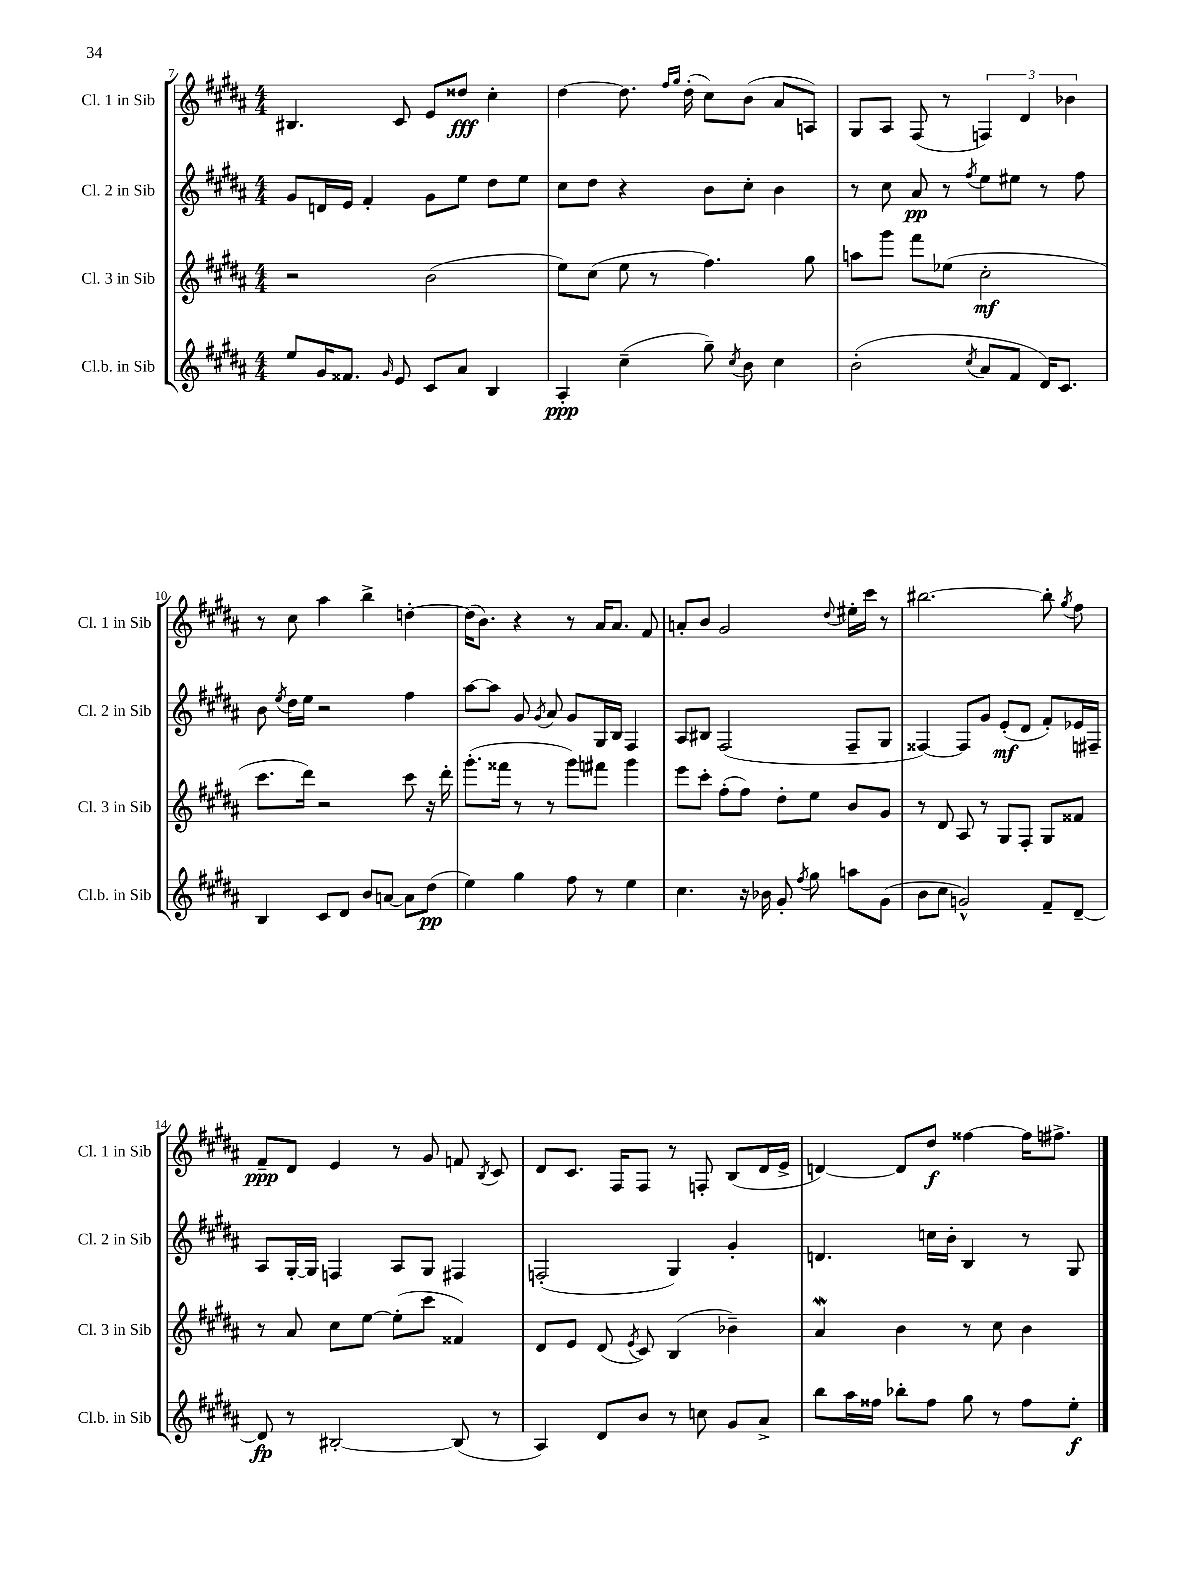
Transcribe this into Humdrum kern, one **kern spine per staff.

**kern	**kern	**kern	**kern
*staff4	*staff3	*staff2	*staff1
*clefG2	*clefG2	*clefG2	*clefG2
*k[f#c#g#d#a#]	*k[f#c#g#d#a#]	*k[f#c#g#d#a#]	*k[f#c#g#d#a#]
*M4/4	*M4/4	*M4/4	*M4/4
8ee	2r	8g#	4.B#
16g#	.	16d	.
8.f##	.	16e	.
.	.	4f#'	.
16qqg#	.	.	.
8e	.	.	8c#
8c#	(2b	8g#	8e
8a#	.	8ee	8dd##
4B	.	8dd#	4cc#'
.	.	8ee	.
=	=	=	=
4A#'	8ee)	8cc#	[4dd#
.	(8cc#	8dd#	.
(4cc#~	8ee	4r	8.dd#]
.	8r	.	.
.	.	.	16qqff#
.	.	.	16qqgg#
.	.	.	(16dd#'
8gg#~)	4.ff#)	8b	8cc#)
8qcc#	.	.	.
8b	.	8cc#'	(8b
4cc#	.	4b	8a#
.	8gg#	.	8A)
=	=	=	=
(2b'	8aa	8r	8G#
.	8ggg#	8cc#	8A#
.	8fff#	8a#	(8F#
.	(8ee-	8r	8r
8qcc#	.	8qff#	.
8a#	2cc#'	8ee	6F)
8f#	.	8ee#	.
.	.	.	6d#
16d#)	.	8r	.
8.c#	.	.	.
.	.	.	6b-
.	.	8ff#	.
=	=	=	=
4B	8.ccc#	8b	8r
.	.	8qee	.
.	.	16dd#	8cc#
.	16ddd#)	16ee	.
8c#	2r	2r	4aa#
8d#	.	.	.
8b	.	.	4bb^
[8a	.	.	.
8a]	8ccc#	4ff#	[4dd'
(8dd#	16r	.	.
.	16ddd#'	.	.
=	=	=	=
4ee)	(8.ggg#'	[8aa#	(16dd]
.	.	.	8.b)
.	.	8aa#]	.
.	16fff##	.	.
4gg#	8r	8g#	4r
.	.	8qg#	.
.	8r	8a#	.
8ff#	8ggg#)	8g#	8r
8r	8fff#	16G#	16a#
.	.	16B	8.a#
4ee	4ggg#	4F#	.
.	.	.	8f#
=	=	=	=
4.cc#	8eee	8A#	8a'
.	8ccc#'	8B#	8b
.	(8ff#'	(2F#	2g#
16r	8ff#)	.	.
16b-	.	.	.
8g#'	8dd#'	.	.
8qff#	.	.	.
8gg#	8ee	.	.
.	.	.	8qqdd#
8aa	8b	8F#~	16ee#'
.	.	.	16ccc#
(8g#	8g#	8G#	8r
=	=	=	=
8b	8r	[4F##)	[2.bb#
8cc#	8d#	.	.
2g^^)	8A#	8F##]	.
.	8r	8g#	.
.	8G#	(8e'	.
.	8F#'	8d#	.
8f#~	8G#	8f#')	8bb#']
.	.	.	8qgg#
[8d#~	8f##	16e-	8ff#
.	.	16F#~	.
=	=	=	=
8d#]	8r	8A#	8f#~
8r	8a#	[16G#'	8d#
.	.	16G#]	.
[2B#'	8cc#	4F	4e
.	[8ee	.	.
.	(8ee']	8A#	8r
.	8ccc#	8G#	8g#
(8B#]	4f##)	4F#	8f
.	.	.	8qB
8r	.	.	8c#
=	=	=	=
4A#)	8d#	(2F'	8d#
.	8e	.	8.c#
8d#	(8d#	.	.
.	.	.	16F#
.	8qe	.	.
8b	8c#)	.	8F#
8r	(4B	4G#)	8r
8cc	.	.	8F'
8g#	4b-~)	4g#'	(8B
8a#^	.	.	16d#
.	.	.	16e^
=	=	=	=
8bb	4a#	4.d	[4d)
16aa#	.	.	.
16ff##	.	.	.
8bb-'	4b	.	8d]
8ff##	.	16cc	8dd#
.	.	16b'	.
8gg#	8r	4B	[4ff##
8r	8cc#	.	.
8ff##	4b	8r	16ff##]
.	.	.	8.ff#^
8ee'	.	8G#	.
==	==	==	==
*-	*-	*-	*-
